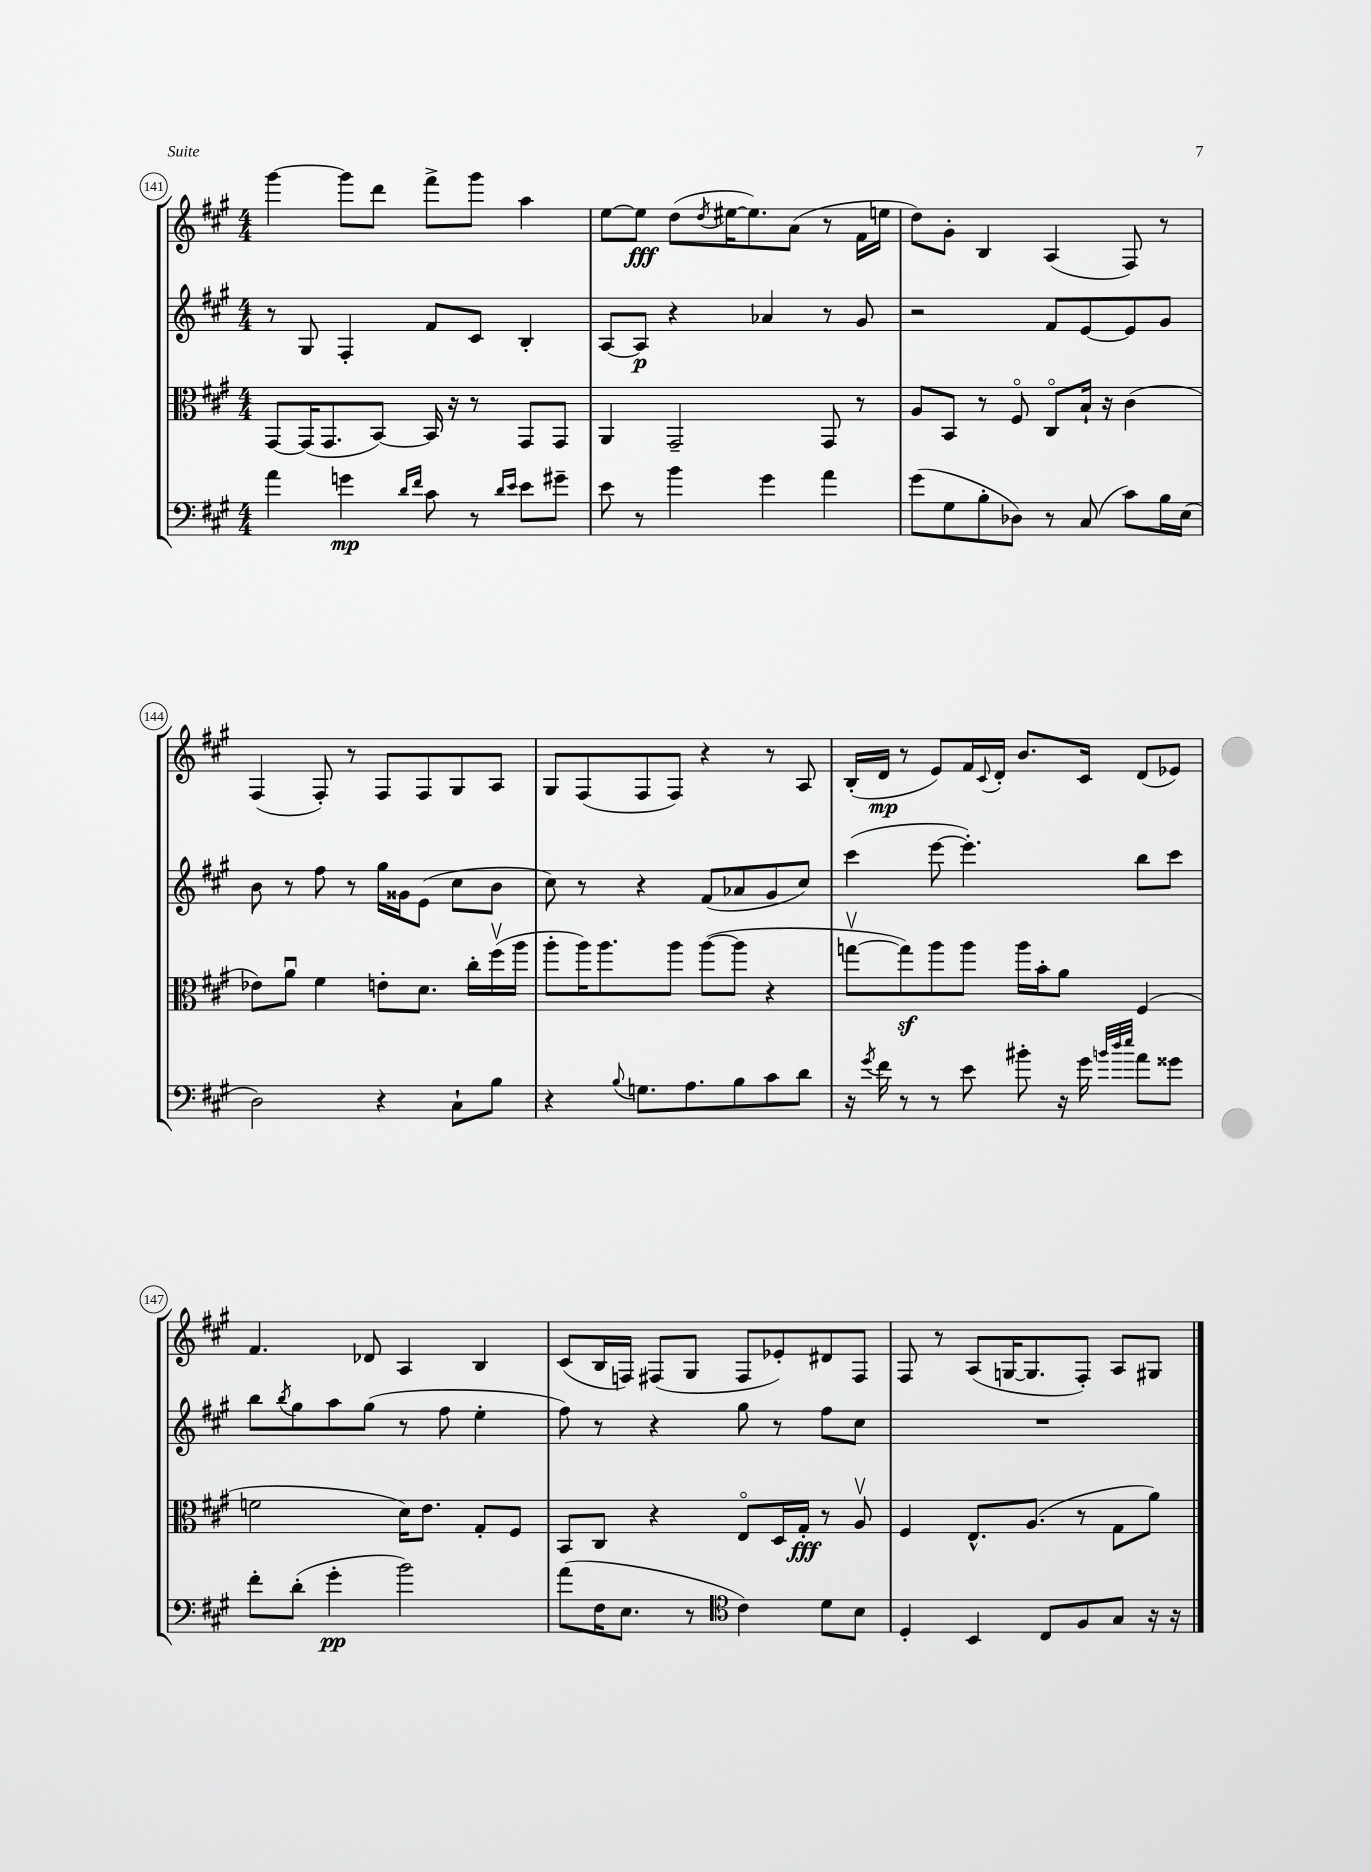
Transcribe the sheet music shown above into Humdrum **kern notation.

**kern	**kern	**kern	**kern
*staff4	*staff3	*staff2	*staff1
*clefF4	*clefC3	*clefG2	*clefG2
*k[f#c#g#]	*k[f#c#g#]	*k[f#c#g#]	*k[f#c#g#]
*M4/4	*M4/4	*M4/4	*M4/4
4a	[8GG#	8r	[4ggg#
.	(16GG#]	8G#	.
.	8.GG#	.	.
4g	.	4F#'	8ggg#]
.	[8BB)	.	8ddd
16qqd	.	.	.
16qqf#	.	.	.
8c#	16BB]	8f#	8fff#^
.	16r	.	.
8r	8r	8c#	8ggg#
16qqd	.	.	.
16qqe	.	.	.
8e	8GG#	4B'	4aa
8g#~	8GG#	.	.
=	=	=	=
8e	4AA	[8A	[8ee
8r	.	8A]	8ee]
4b	2GG#~	4r	(8dd
.	.	.	8qdd
.	.	.	[16ee#
.	.	.	8.ee#])
4g#	.	4a-	.
.	.	.	(8a
4a	8GG#	8r	8r
.	8r	8g#	16f#
.	.	.	16ee
=	=	=	=
(8g#	8A	2r	8dd)
8G#	8BB	.	8g#'
8B'	8r	.	4B
8D-)	8F#o	.	.
8r	8C#o	8f#	(4A
(8C#	16B`	[8e	.
.	16r	.	.
8c#)	(4c#	8e]	8F#)
16B	.	8g#	8r
(16E	.	.	.
=	=	=	=
2D)	8e-)	8b	(4F#
.	8au	8r	.
.	4f#	8ff#	8F#')
.	.	8r	8r
4r	8e'	16gg#	8F#
.	.	16g##	.
.	8.d	(8e	8F#
8C#`	.	8cc#	8G#
.	16cc#'	.	.
8B	(16ff#v	8b	8A
.	16aa	.	.
=	=	=	=
4r	8aa'	8cc#)	8G#
.	16aa)	8r	(8F#
.	8.aa	.	.
8qqB	.	.	.
8.G	.	4r	8F#
.	8aa	.	8F#)
8.A	.	.	.
.	([8aa	(8f#	4r
8B	8aa]	8a-	.
8c#	4r	8g#	8r
8d	.	8cc#)	8A
=	=	=	=
16r	[8ggv	(4ccc#	(16B'
8qg#	.	.	.
16f#	.	.	16d
8r	8gg])	.	8r
8r	8aa	[8eee	8e)
8e	8aa	4.eee'])	16f#
.	.	.	8qqc#
.	.	.	16d'
8b#'	16aa	.	8.b
.	16b'	.	.
16r	8a	.	.
16g#	.	.	16c#
32qqb	.	.	.
32qqdd	.	.	.
32qqee	.	.	.
8a	(4F#	8bb	(8d
8g##	.	8ccc#	8e-)
=	=	=	=
8f#'	2f	8bb	4.f#
.	.	8qbb	.
(8d'	.	8gg#	.
4g#'	.	8aa	.
.	.	(8gg#	8d-
2b)	16d)	8r	4A
.	8.e	.	.
.	.	8ff#	.
.	8G#'	4ee'	4B
.	8F#	.	.
=	=	=	=
(8a	8BB	8ff#)	(8c#
16F#	8C#	8r	16B
8.E	.	.	16F)
.	4r	4r	(8F#
8r	.	.	8G#
*clefC4	*	*	*
4c#)	8Eo	8gg#	8F#
.	16D	8r	8e-')
.	16G#'	.	.
8d	8r	8ff#	8d#
8B	8Av	8cc#	8F#
=	=	=	=
4D'	4F#	1r	8F#
.	.	.	8r
4BB	8.E^^	.	(8A
.	.	.	[16G
.	(8.A	.	8.G]
8C#	.	.	.
8F#	8r	.	8F#')
8G#	8G#	.	8A
16r	8a)	.	8G#
16r	.	.	.
==	==	==	==
*-	*-	*-	*-
